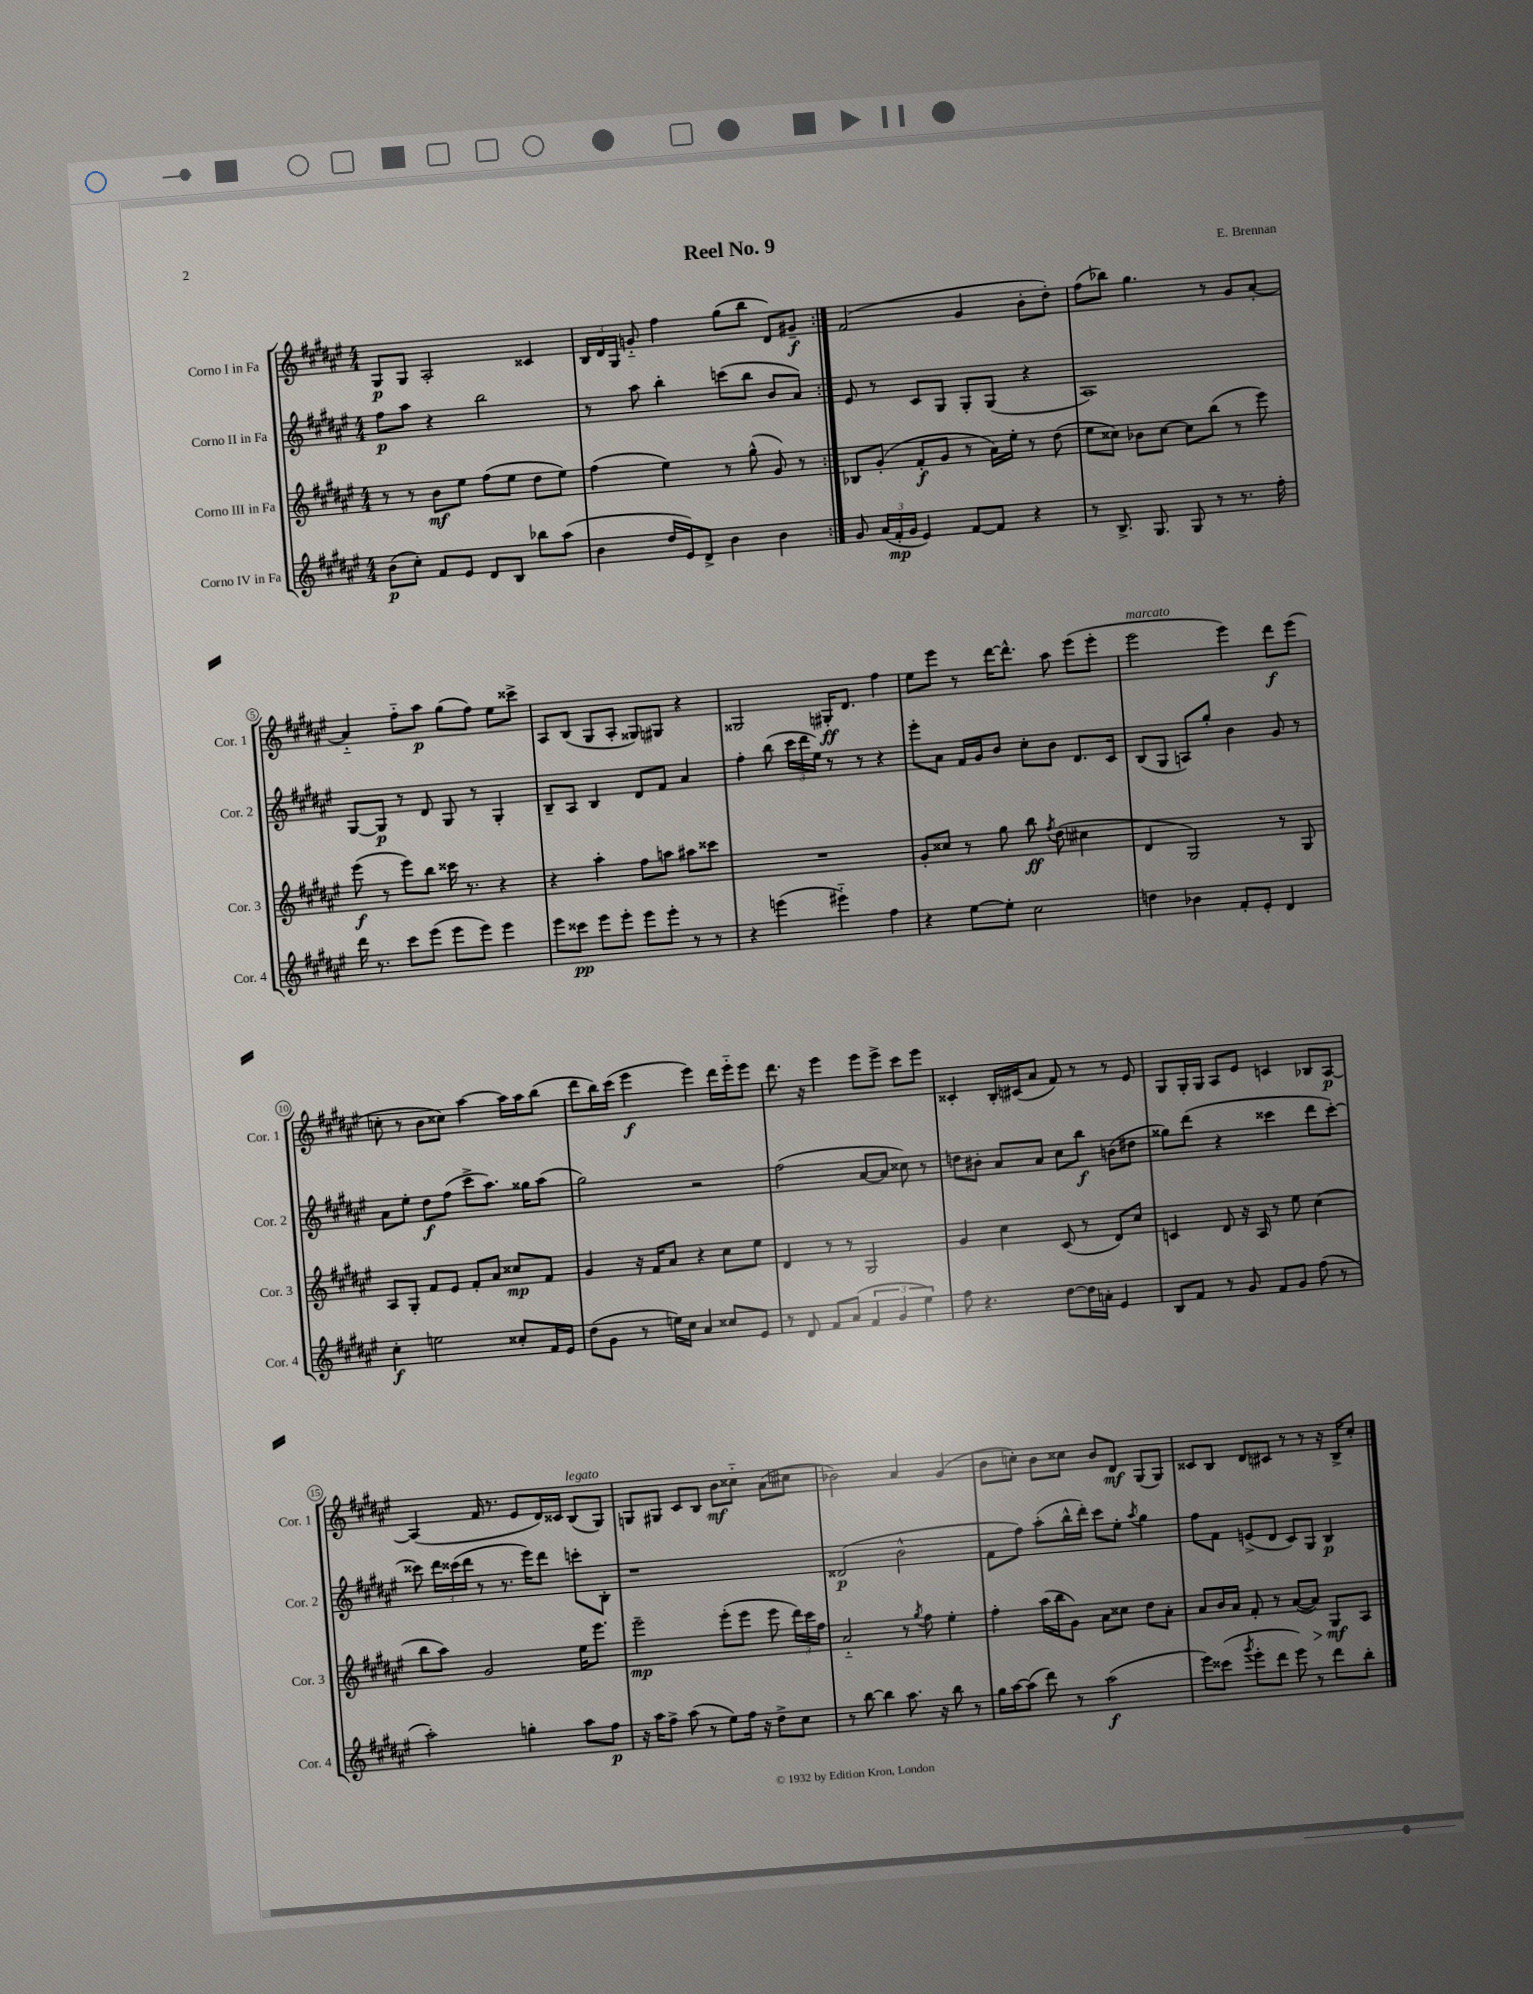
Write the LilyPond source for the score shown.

\header { title = "Reel No. 9" composer = "E. Brennan" }
<<
\new StaffGroup <<
\new Staff = "s0" \with { instrumentName = "Corno I in Fa" shortInstrumentName = "Cor. 1" } {
    \clef treble \key fis \major \numericTimeSignature \time 4/4
    \autoBeamOff \repeat volta 2 { gis8[\p gis8] ais2-. cisis'4 |
    \tuplet 3/2 { b16[ dis'16 gis16] } g'8-_ fis''4 gis''8[( b''8] dis'8[) gis'8]--\f | }
    fis'2( gis'4 b'8[-. dis''8]-.) |
    fis''8[( bes''8]) gis''4. r8 gis'8[ ais'8]~-. |
    ais'4-_ fis''8[-_ ais''8]\p gis''8[( fis''8]) eis''8[ cisis'''8]-> |
    ais8[ b8]( gis8[ ais8]-. gisis8[) gis8] r4 |
    gisis2 gis16[-.\ff dis'8.] fis''4 |
    eis''8[ eis'''8] r8 dis'''16[~ dis'''8.]-^ ais''8 eis'''8[( eis'''8]-. |
    eis'''2^\markup { \italic "marcato" } eis'''4) dis'''8[\f eis'''8]( |
    c''8-. r8 b'8[ cisis''8]) ais''4~ ais''16[ ais''16 b''8]( |
    dis'''8[ b''16) cis'''16]( eis'''4\f eis'''4) dis'''16[ eis'''16-_ eis'''8] |
    dis'''8. r16 eis'''4 eis'''8[ eis'''8]-> cis'''8[ eis'''8] |
    cisis'4-. b16[-. cis'16( ais'8] fis'8) r8 r8 eis'8 |
    gis8[ gis16-. gis16] ais8[ eis'8] c'4 bes8[ ais8]~\p |
    ais4( fis'16 r8. eis'8[ dis'16) cisis'16] b8[^\markup { \italic "legato" }( gis8]) |
    g8[ gis8] cis'8[ b8] b'8[\mf cisis''8]-_ ais'8[( cis''8] |
    bes'2) ais'4 gis'4( |
    b'8[ c''8]-.) b'8[ cisis''8] b'8[ dis'8]\mf gis8[( gis8]) |
    cisis'8[ b8] dis'8[ cis'8] r8 r8 r16 b16[-> cis''8]-. \bar "|." |
}
\new Staff = "s1" \with { instrumentName = "Corno II in Fa" shortInstrumentName = "Cor. 2" } {
    \clef treble \key fis \major \numericTimeSignature \time 4/4
    \autoBeamOff \repeat volta 2 { fis''8[\p ais''8] r4 b''2 |
    r8 ais''8 b''4-. c'''8[( b''8] b'8[ ais'8]) | }
    eis'8 r8 cis'8[ gis8] gis8[-. gis8]( r4 |
    ais1) |
    gis8[~ gis8]\p r8 dis'8 gis8 r8 gis4-. |
    b8[-- ais8] b4 dis'8[ fis'8] ais'4 |
    fis''4-. b''8( \tuplet 3/2 { cis'''16[ dis'''16 eis''16]) } r8 r8 r4 |
    eis'''8[-. ais'8] fis'16[ gis'16 b'8] cis''8[-. b'8] dis'8.[ cis'16] |
    b8[( gis8] a8[) gis''8]-. b'4 gis'8 r8 |
    ais'8[ eis''8]-. dis''8[\f fis''8]( cis'''8[-> ais''8.]) gisis''16[ ais''8]( |
    gis''2) r2 |
    fis''2( ais'8[~ ais'8] cisis''8) r8 |
    d''8[ bis'8]-. ais'8[ ais'8] cis''8[ b''8]\f b'8[( dis''8] |
    gisis''8[) dis'''8]( r4 cisis'''4 dis'''8[ cisis'''8]~-.) |
    cisis'''8 \tuplet 3/2 { dis'''16[ cisis'''16( dis'''16] } r8 r8. eis'''16[) dis'''8] c'''8[-. b8]-. |
    r1 |
    disis'2\p( b'2-^ |
    fis'8[ fis''8]) ais''8[-.( b''16-^ dis'''16]-.) cis'''8[ eis''8]-. \acciaccatura { ais''8 } gis''4 |
    fis''8[ fis'8] e'8[->( dis'8] cis'8[) gis8] b4\p \bar "|." |
}
\new Staff = "s2" \with { instrumentName = "Corno III in Fa" shortInstrumentName = "Cor. 3" } {
    \clef treble \key fis \major \numericTimeSignature \time 4/4
    \autoBeamOff \repeat volta 2 { r8 r8 b'8[\mf eis''8] fis''8[( eis''8] dis''8[ eis''8]) |
    fis''4( eis''4) r8 gis''8-^( gis'8) r8 | }
    bes8[ gis'8]-.( fis'8[-.\f gis'8] r8 ais'16[) eis''16]-. r8 dis''8( |
    eis''8[ cisis''8]) bes'8[ cisis''8]~ cisis''8[ b''8]( r8 eis'''8) |
    eis'''8\f( r8 eis'''8[) b''8] cisis'''16 r8. r4 |
    r4 ais''4-. fis''8[ a''8] ais''8[ cisis'''8] |
    R1 |
    gis'8[-. cisis''8] r8 gis''8 b''8\ff \acciaccatura { fis''8 } dis''8( cis''4 |
    dis'4 gis2) r8 gis8 |
    ais8[ gis8]-. fis'8[ eis'8] fis'8[-. ais'8] cisis''8[\mp fis'8] |
    gis'4 r16 fis'16[ ais'8] r4 cis''8[ eis''8] |
    dis'4 r8 r8 gis2 |
    gis'4 cis''4 cis'8( r8 dis'8[) cis''8] |
    c'4 dis'8 r16 ais16 r8 eis''8 cis''4( |
    b''8[ ais''8]) gis'2 eis''16[ eis'''8.] |
    eis'''2--\mp eis'''8[-.( eis'''8] eis'''8 \tuplet 3/2 { dis'''16[) cis'''16 fis''16] } |
    ais'2-_ r8 \acciaccatura { gis''8 } fis''8 eis''4-. |
    fis''4-. ais''16[( b''16 gis'8]) ais'8[ cisis''8] dis''8[ ais'8]-. |
    ais'8[ b'16 ais'16] fis'8-. r8 ais'8[~( ais'8]\>) gis8[\mf\! ais8] \bar "|." |
}
\new Staff = "s3" \with { instrumentName = "Corno IV in Fa" shortInstrumentName = "Cor. 4" } {
    \clef treble \key fis \major \numericTimeSignature \time 4/4
    \autoBeamOff \repeat volta 2 { b'8[\p( cis''8]-.) fis'8[ eis'8] dis'8[ b8] bes''8[ ais''8]( |
    b'4 dis''16[ eis'16) dis'8]-> b'4 b'4 | }
    gis'8 \tuplet 3/2 { ais'16[( fis'16-.\mp gis'16] } eis'4) fis'8[~ fis'8] r4 |
    r8 b8.-> gis8. gis8 r8 r8. fis''16-. |
    dis'''16 r8. cis'''8[ eis'''8]( eis'''8[ eis'''8]) eis'''4 |
    eis'''8[ cisis'''8]\pp eis'''8[ eis'''8]-. eis'''8[ eis'''8]-. r8 r8 |
    r4 e'''4( eis'''4-_) fis''4 |
    r4 eis''8[~ eis''8]-. cis''2 |
    d''4 bes'4 fis'8[-. eis'8]-. dis'4 |
    cis''4-.\f e''2 cisis''8[-. fis'16 eis'16] |
    dis''8[( gis'8] r8 e''16[) cis''16] ais'4 cisis''8[ eis'8] |
    r8 dis'8 fis'8[ ais'8]( \tuplet 3/2 { fis'4 gis'4 eis''4) } |
    fis''8 r4. dis''8[~ dis''16 a'16]-. eis'4 |
    b8[ fis'8] r8 gis'8 fis'8[ gis'8] fis''8( r8 |
    ais''2-.) g''4-. ais''8[ fis''8]\p |
    r16 ais''16[ fis''8]-> ais''8( r8 eis''8[) fis''16] r16 dis''8[-> cis''8] |
    r8 b''8~ b''4 ais''8. r16 b''8 r8 |
    gis''16[ ais''16~ ais''8]( dis'''8) r8 ais''2\f( |
    eis'''8[) cisis'''8]( \acciaccatura { gis'''8 } eis'''8[-. dis'''8] eis'''8) r8 dis'''8[ b''8]-. \bar "|." |
}
>>
>>
\layout { \context { \Score \override BarNumber.stencil = #(make-stencil-circler 0.1 0.3 ly:text-interface::print) } }
